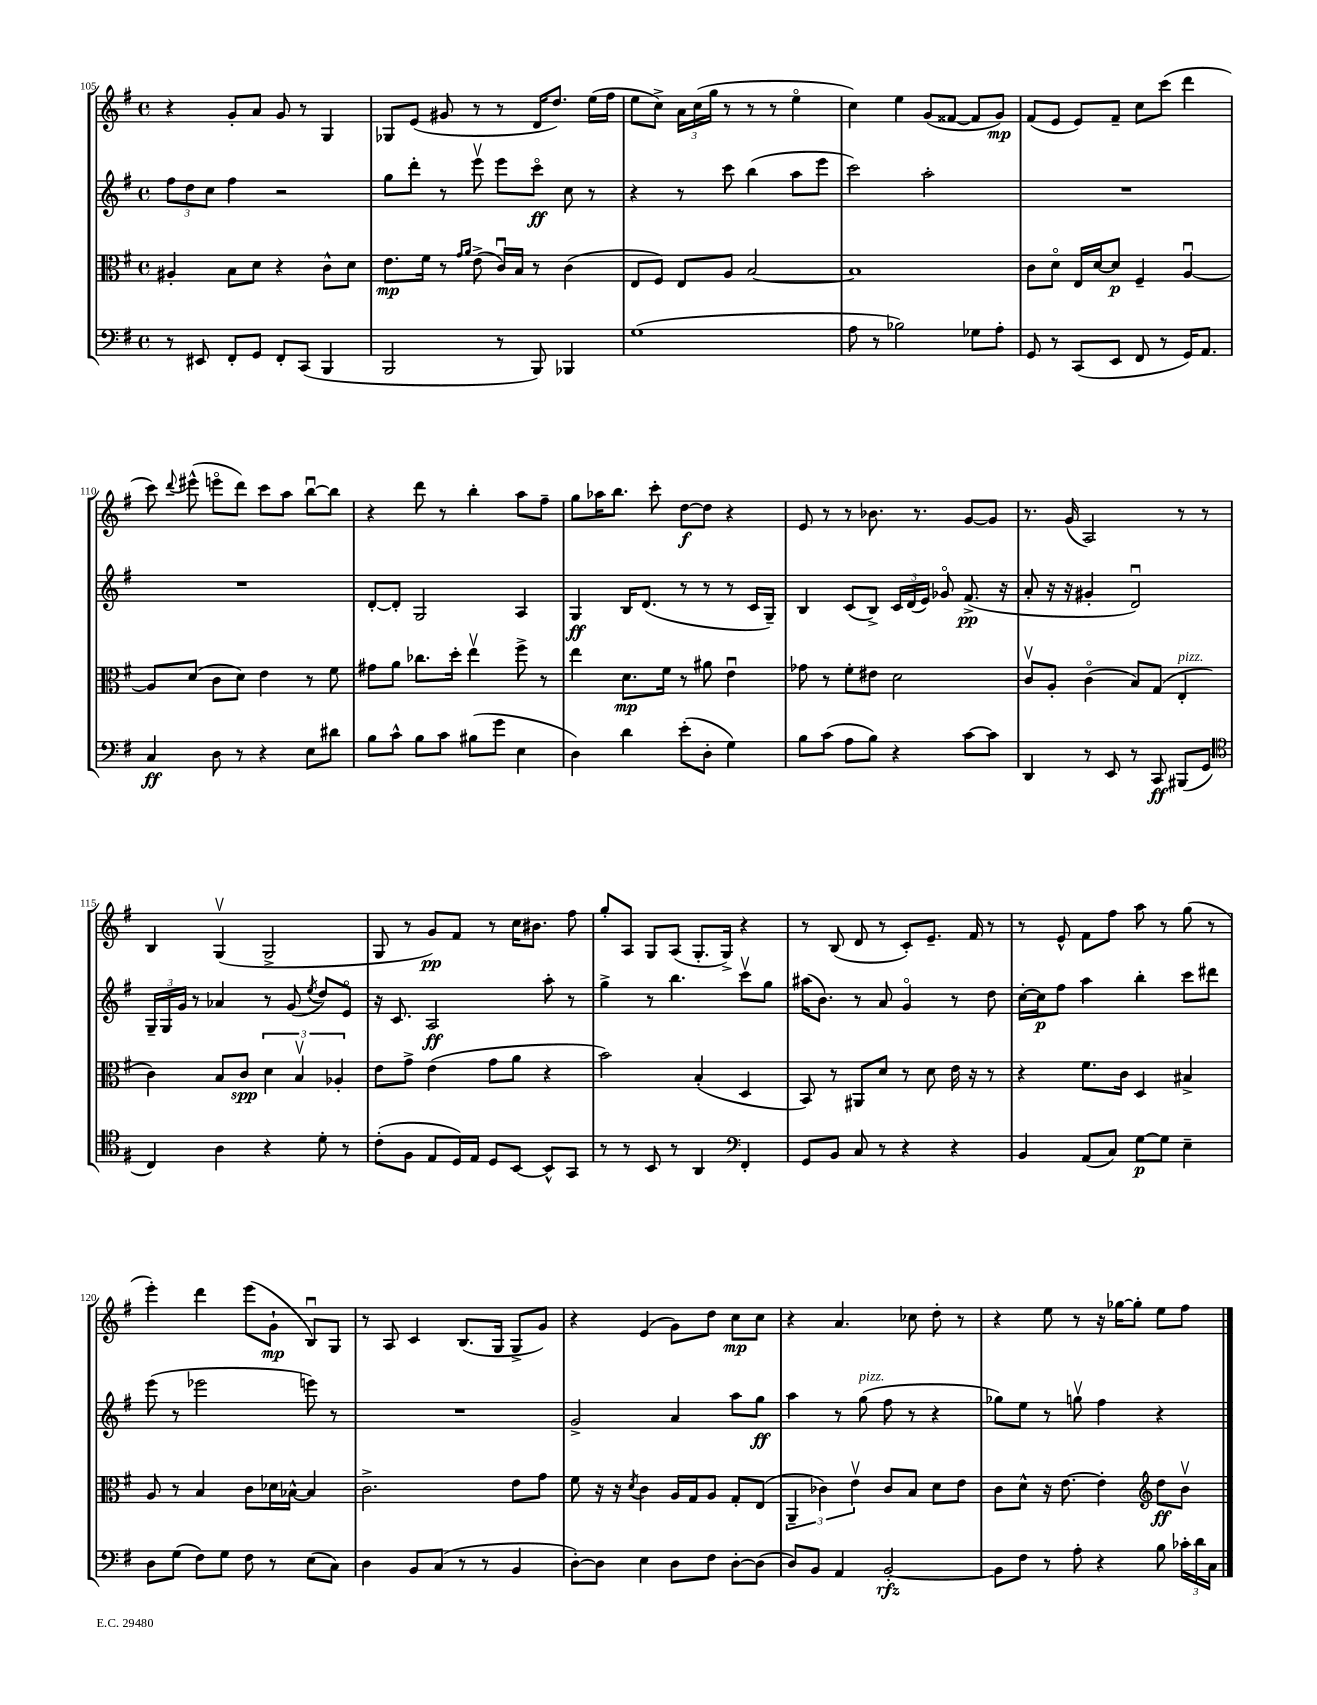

**kern	**kern	**kern	**kern
*staff4	*staff3	*staff2	*staff1
*clefF4	*clefC3	*clefG2	*clefG2
*k[f#]	*k[f#]	*k[f#]	*k[f#]
*M4/4	*M4/4	*M4/4	*M4/4
*met(c)	*met(c)	*met(c)	*met(c)
8r	4A#'/	12ff#\L	4r
.	.	12dd\	.
8EE#/	.	.	.
.	.	12cc\J	.
8FF#'/L	8B\L	4ff#\	8g'/L
8GG/J	8d\J	.	8a/J
8FF#'/L	4r	2r	8g/
(8CC/J	.	.	8r
4BBB/	8c^^\L	.	4G/
.	8d\J	.	.
=	=	=	=
2BBB/	8.e\L	8gg\L	8G-/L
.	.	8ddd'\J	(8e/J
.	16f#\Jk	.	.
.	8r	8r	8g#/
.	16qqg/LL	.	.
.	16qqa/JJ	.	.
.	(8e^\	8eeev\	8r
8r	16cu/LL)	8eee\L	8r
.	16B/JJ	.	.
8BBB/)	8r	8ccco\J	16d/LK
.	.	.	8.dd/J)
4BBB-/	(4c\	8cc\	.
.	.	8r	(16ee\LL
.	.	.	16ff#\JJ
=	=	=	=
(1G	8E/L	4r	8ee\L
.	8F#/J)	.	8cc^\J)
.	8E/L	8r	24a\LL
.	.	.	(24cc\
.	.	.	24gg\JJ
.	8A/J	8ccc\	8r
.	[2B/	(4bb\	8r
.	.	.	8r
.	.	8aa\L	4eeo\
.	.	8eee\J	.
=	=	=	=
8A\	1B]	2ccc\)	4cc\)
8r	.	.	.
2B-\)	.	.	4ee\
.	.	2aa'\	(8g/L
.	.	.	[8f##/J
8G-\L	.	.	8f##/]L
8A'\J	.	.	8g/J)
=	=	=	=
8GG/	8c\L	1r	(8f#/L
8r	8do\J	.	8e/J
(8CC/L	16E/LL	.	8e/L)
.	[16d/J	.	.
8EE/J	8d/]J	.	8f#~/J
8FF#/	4F#~/	.	8cc\L
8r	.	.	(8ccc\J
16GG/LK)	[4Au/	.	4ddd\
8.AA/J	.	.	.
=	=	=	=
4C/	8A/]L	1r	8ccc\)
.	.	.	8qqddd/
.	(8d/J	.	(8eee#^^\
8D\	8c\L	.	8eeeo\L
8r	8d\J)	.	8ddd\J)
4r	4e\	.	8ccc\L
.	.	.	8aa\J
8E\L	8r	.	[8bbu\L
8d#\J	8f#\	.	8bb\]J
=	=	=	=
8B\L	8g#\L	[8d'/L	4r
8c^^\J	8a\J	8d'/]J	.
8B\L	8.cc-\L	2G/	8ddd\
8c\J	.	.	8r
.	16dd'\Jk	.	.
(8B#\L	4eev\	.	4bb'\
8g\J	.	.	.
4E\	8ff#^\	4A/	8aa\L
.	8r	.	8ff#~\J
=	=	=	=
4D\)	4ee\	4G/	8gg\L
.	.	.	16aa-\K
.	.	.	8.bb\J
4d\	8.d\L	16B/LK	.
.	.	(8.d/J	.
.	.	.	8ccc'\
.	16f#\Jk	.	.
(8e'\L	8r	8r	[8dd\L
8D'\J	8a#\	8r	8dd\]J
4G\)	4eu\	8r	4r
.	.	16c/LL	.
.	.	16G~/JJ)	.
=	=	=	=
8B\L	8g-\	4B/	8e/
(8c\J	8r	.	8r
8A\L	8f#'\L	(8c/L	8r
8B\J)	8e#\J	8B^/J)	8.b-\
4r	2d\	24c/LL	.
.	.	(24d/	.
.	.	.	8.r
.	.	24e/JJ)	.
.	.	8g-o/	.
[8c\L	.	(8.f#^/	[8g/L
8c\]J	.	.	8g/]J
.	.	16r	.
=	=	=	=
4DD/	8cv/L	8a'/	8.r
.	8A'/J	16r	.
.	.	16r	(16g/
8r	(4co\	4g#'/	2A/)
8EE/	.	.	.
8r	8B/L)	2du/)	.
8CC/	(8G/J	.	.
(8BBB#/L	4E'/	.	8r
8GG/J	.	.	8r
=	=	=	=
*clefC4	*	*	*
4C/)	4c\)	24G~/LL	4B/
.	.	24G/	.
.	.	24g/JJ	.
.	.	8r	.
4A\	8B/L	4a-/	(4Gv/
.	8c/J	.	.
4r	6d\	8r	2G^/
.	.	(8g/	.
.	6Bv/	.	.
.	.	8qee/	.
8d'\	.	8dd/L)	.
.	6A-'/	.	.
8r	.	8eo/J	.
=	=	=	=
(8c'\L	8e\L	16r	8G/
.	.	8.c/	.
8F#\J	8g^\J	.	8r
8E/L	(4e\	2A/	8g/L)
16D/L)	.	.	8f#/J
16E/JJ	.	.	.
8D/L	8g\L	.	8r
[8BB/J	8a\J	.	16cc\LK
.	.	.	8.b#\J
8BB^^/]L	4r	8aa'\	.
8GG/J	.	8r	8ff#\
=	=	=	=
8r	2b\)	4gg^\	8gg'/L
8r	.	.	8A/J
8BB/	.	8r	8G/L
8r	.	4.bb\	(8A/J
4AA/	(4B'/	.	8.G'/L
.	.	.	16G^/Jk)
*clefF4	*	*	*
4FF#'/	4D/	8cccv\L	4r
.	.	8gg\J	.
=	=	=	=
8GG/L	8BB/)	(16aa#\LK	8r
.	.	8.b\J)	.
8BB/J	8r	.	(8B/
8C/	8AA#/L	8r	8d/
8r	8d/J	8a/	8r
4r	8r	4go/	8c'/L)
.	8d\	.	8.e~/J
4r	16e\	8r	.
.	16r	.	16f#/
.	8r	8dd\	8r
=	=	=	=
4BB/	4r	[16cc'\LL	8r
.	.	16cc\]J	.
.	.	8ff#\J	8e^^/
(8AA/L	8.f#\L	4aa\	8f#\L
8C/J)	.	.	8ff#\J
.	16c\Jk	.	.
[8G\L	4D/	4bb'\	8aa\
8G\]J	.	.	8r
4E~\	4B#^/	8ccc\L	(8gg\
.	.	8ddd#\J	8r
=	=	=	=
8D\L	8A/	(8eee\	4eee'\)
(8G\J	8r	8r	.
8F#\L)	4B/	2eee-\	4ddd\
8G\J	.	.	.
8F#\	8c\L	.	(8eee\L
8r	16d-\L	.	8g`\J
.	[16B-^^\JJ	.	.
(8E\L	4B-/]	8eee\)	8Bu/L)
8C\J)	.	8r	8G/J
=	=	=	=
4D\	2.c^\	1r	8r
.	.	.	8A/
8BB/L	.	.	4c/
(8C/J	.	.	.
8r	.	.	(8.B/L
8r	.	.	.
.	.	.	16G/Jk
4BB/	8e\L	.	8G^/L
.	8g\J	.	8g/J)
=	=	=	=
[8D'\L)	8f#\	2g^/	4r
8D\]J	16r	.	.
.	16r	.	.
.	8qd/	.	.
4E\	4c\	.	(4e/
8D\L	16A/LL	4a/	8g\L)
.	16G/J	.	.
8F#\J	8A/J	.	8dd\J
[8D'\L	8G'/L	8aa\L	8cc\L
(8D\]J	(8E/J	8gg\J	8cc\J
=	=	=	=
8D/L)	6AA~/	4aa\	4r
8BB/J	.	.	.
.	6c-\)	.	.
4AA/	.	8r	4.a/
.	6ev\	.	.
.	.	(8gg\	.
[2BB'/	8c-/L	8ff#\	.
.	8B/J	8r	8cc-\
.	8d\L	4r	8dd'\
.	8e\J	.	8r
=	=	=	=
8BB\]L	8c\L	8gg-\L)	4r
8F#\J	8d^^\J	8ee\J	.
8r	16r	8r	8ee\
.	[8.e\	.	.
8A'\	.	8ggv\	8r
4r	4e'\]	4ff#\	16r
.	.	.	[16gg-\LK
.	.	.	8gg-'\]J
*	*clefG2	*	*
8B\	8dd\L	4r	8ee\L
24c-'\LL	8bv\J	.	8ff#\J
24d\	.	.	.
24C\JJ	.	.	.
==	==	==	==
*-	*-	*-	*-
